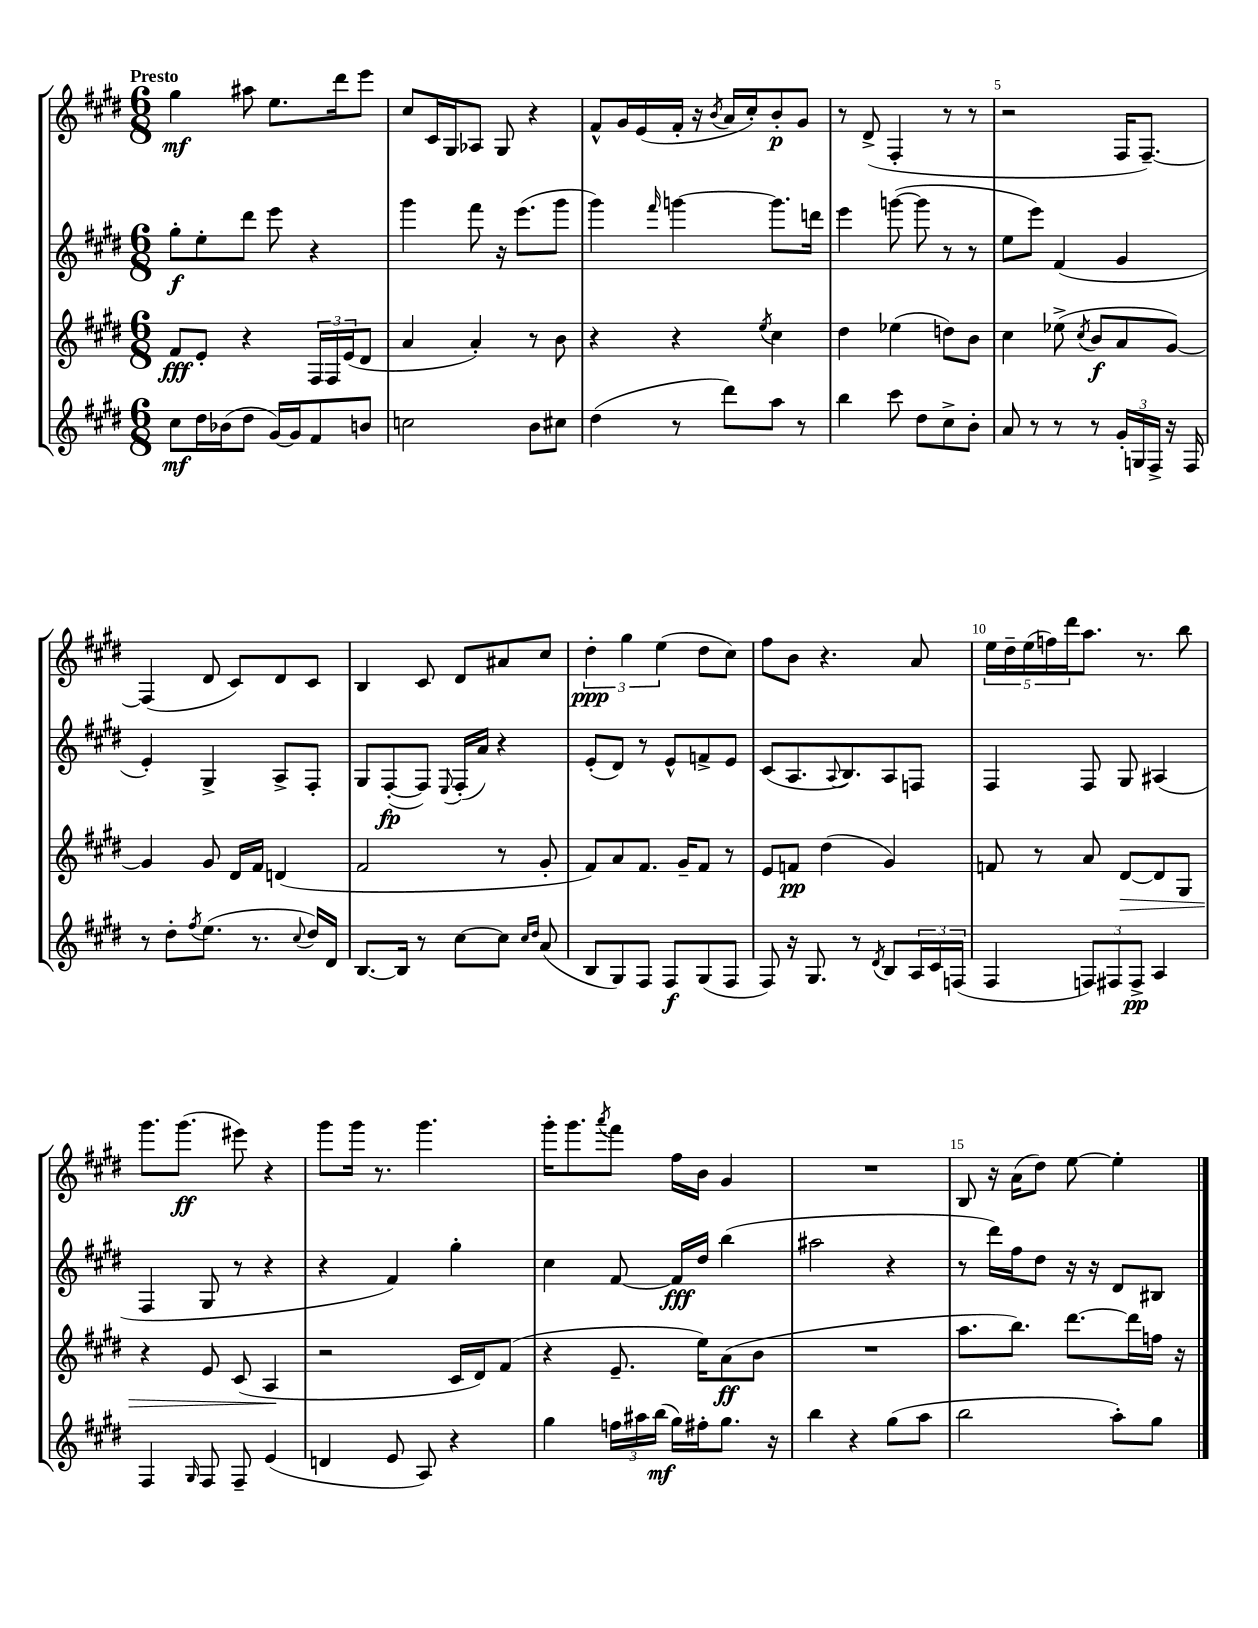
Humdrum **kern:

**kern	**kern	**kern	**kern
*staff4	*staff3	*staff2	*staff1
*clefG2	*clefG2	*clefG2	*clefG2
*k[f#c#g#d#]	*k[f#c#g#d#]	*k[f#c#g#d#]	*k[f#c#g#d#]
*M6/8	*M6/8	*M6/8	*M6/8
8cc#\L	8f#/L	8gg#'\L	4gg#\
16dd#\L	8e'/J	8ee'\	.
(16b-\J	.	.	.
8dd#\J	4r	8ddd#\J	8aa#\
[16g#/LL)	.	8eee\	8.ee\L
16g#/]J	.	.	.
8f#/	24F#/LL	4r	.
.	24F#/	.	.
.	.	.	16ddd#\k
.	(24e/J	.	.
8b/J	8d#/J	.	8eee\J
=	=	=	=
2cc\	4a/	4ggg#\	8cc#/L
.	.	.	16c#/L
.	.	.	16G#/J
.	4a'/)	8fff#\	8A-/J
.	.	16r	8G#/
.	.	(8.eee\L	.
8b\L	8r	.	4r
8cc#\J	8b\	8ggg#\J	.
=	=	=	=
(4dd#\	4r	4ggg#\)	8f#^^/L
.	.	.	16g#/L
.	.	.	(16e/
.	.	16qqfff#/	.
8r	4r	[4ggg\	16f#'/JJ
.	.	.	16r
.	.	.	8qb/
8ddd#\L)	.	.	16a/LL
.	.	.	16cc#'/J)
.	8qee/	.	.
8aa\J	4cc#\	8.ggg\]L	8b'/
8r	.	.	8g#/J
.	.	16ddd\Jk	.
=	=	=	=
4bb\	4dd#\	4eee\	8r
.	.	.	(8d#^/
8ccc#\	(4ee-\	([8ggg\	4F#'/
8dd#\L	.	8ggg\]	.
8cc#^\	8dd\L)	8r	8r
8b'\J	8b\J	8r	8r
=	=	=	=
8a/	4cc#\	8ee\L	2r
8r	.	8eee\J)	.
8r	(8ee-^\	(4f#/	.
.	8qcc#/	.	.
8r	8b/L	.	.
24g#'/LL	8a/	4g#/	16F#/LK
24G/	.	.	.
.	.	.	[8.F#~/J)
24F#^/JJ	.	.	.
16r	[8g#/J)	.	.
16F#/	.	.	.
=	=	=	=
8r	4g#/]	4e'/)	(4F#/]
8dd#'\L	.	.	.
8qff#/	.	.	.
(8.ee\J	8g#/	4G#^/	8d#/
.	16d#/LL	.	8c#/L)
8.r	16f#/JJ	.	.
.	(4d/	8A^/L	8d#/
8qqcc#/	.	.	.
16dd#/LL)	.	8F#'/J	8c#/J
16d#/JJ	.	.	.
=	=	=	=
[8.B/L	2f#/	8G#/L	4B/
.	.	([8F#'/	.
16B/]Jk	.	.	.
8r	.	8F#/]J)	8c#/
.	.	8qqE/	.
[8cc#\L	.	(16F#'/LL	8d#/L
.	.	16a/JJ)	.
8cc#\]J	8r	4r	8a#/
16qqcc#/LL	.	.	.
16qqdd#/JJ	.	.	.
(8a/	8g#'/	.	8cc#/J
=	=	=	=
8B/L	8f#/L)	(8e'/L	6dd#'\
8G#/)	8a/	8d#/J)	.
.	.	.	6gg#\
8F#/J	8.f#/J	8r	.
.	.	.	(6ee\
8F#/L	.	8e^^/L	.
.	16g#~/LK	.	.
(8G#/	8f#/J	8f^/	8dd#\L
8F#/J	8r	8e/J	8cc#\J)
=	=	=	=
8F#/)	8e/L	(8c#/L	8ff#\L
16r	8f/J	8.A/	8b\J
8.G#/	.	.	.
.	(4dd#\	.	4.r
.	.	8qqA/	.
.	.	8.B/)	.
8r	.	.	.
8qd#/	.	.	.
8B/L	4g#/)	8A/	.
24A/L	.	8F/J	8a/
24c#/	.	.	.
(24F/JJ	.	.	.
=	=	=	=
4F#/	8f/	4F#/	20ee\LL
.	.	.	20dd#~\
.	.	.	(20ee\
.	8r	.	.
.	.	.	20ff\)
.	.	.	20ddd#\J
12F/L)	8a/	8F#/	8.aa\J
12F#/	.	.	.
.	[8d#/L	8G#/	.
12F#^/J	.	.	.
.	.	.	8.r
4A/	8d#/]	(4A#/	.
.	8G#/J	.	8bb\
=	=	=	=
4F#/	4r	4F#/	8.ggg#\L
.	.	.	(8.ggg#\J
16qqG#/	.	.	.
8F#/	8e/	8G#/	.
8F#~/	(8c#/	8r	8eee#\)
(4e/	4A/	4r	4r
=	=	=	=
4d/	2r	4r	8ggg#\L
.	.	.	16ggg#\Jk
.	.	.	8.r
8e/	.	4f#/)	.
8A/)	.	.	4.ggg#\
4r	16c#/LL	4gg#'\	.
.	16d#/J)	.	.
.	(8f#/J	.	.
=	=	=	=
4gg#\	4r	4cc#\	16ggg#'\LK
.	.	.	8.ggg#\
.	.	.	8qaaa/
24ff\LL	8.e~/	[8f#/	8fff#\J
24aa#\	.	.	.
(24bb\JJ	.	.	.
16gg#\LL)	.	16f#/]LL	16ff#\LL
16ff#'\J	16ee\LK)	16dd#/JJ	16b\JJ
8.gg#\J	(8a\	(4bb\	4g#/
.	8b\J	.	.
16r	.	.	.
=	=	=	=
4bb\	2.r	2aa#\	2.r
4r	.	.	.
(8gg#\L	.	4r	.
8aa\J	.	.	.
=	=	=	=
2bb\	8.aa\L	8r	8B/
.	.	16ddd#\LL)	16r
.	8.bb\J)	16ff#\J	(16a\LK
.	.	8dd#\J	8dd#\J)
.	[8.ddd#\L	16r	[8ee\
.	.	16r	.
8aa'\L)	.	8d#/L	4ee'\]
.	16ddd#\]L	.	.
8gg#\J	16ff\JJ	8B#/J	.
.	16r	.	.
==	==	==	==
*-	*-	*-	*-
